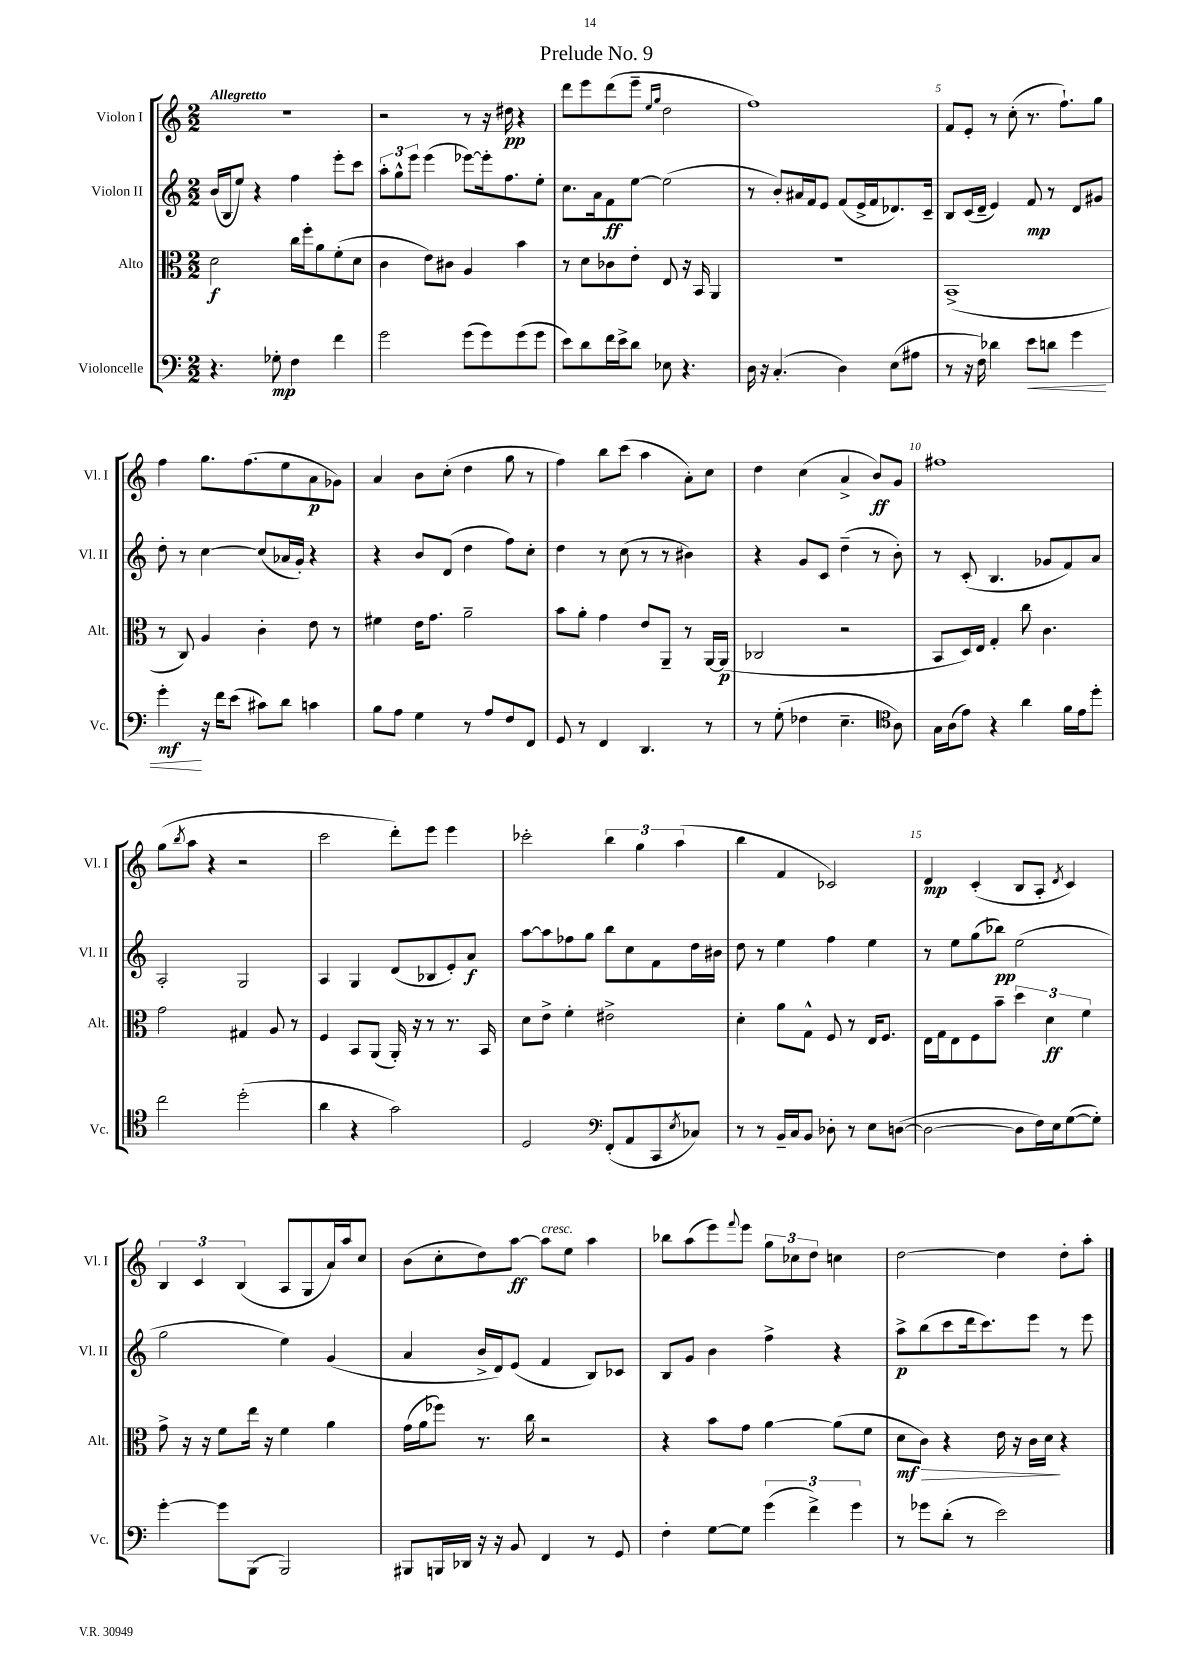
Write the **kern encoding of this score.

**kern	**kern	**kern	**kern
*staff4	*staff3	*staff2	*staff1
*clefF4	*clefC3	*clefG2	*clefG2
*k[]	*k[]	*k[]	*k[]
*M2/2	*M2/2	*M2/2	*M2/2
4.r	2d\	(16b/LL	1r
.	.	16B/J	.
.	.	8ee/J)	.
.	.	4r	.
8G-'\	.	.	.
4F\	16cc\LL	4ff\	.
.	16ff'\J	.	.
.	8a\	.	.
4f\	(8f'\	8eee'\L	.
.	8d\J	8ccc\J	.
=	=	=	=
2g\	4c\	12aa'\L	2r
.	.	12gg^^\	.
.	.	12eee\J	.
.	8e\L)	(4eee\	.
.	8c#\J	.	.
(8g\L	4A/	[8eee-\L)	8r
8g\)	.	16eee-'\]k	16r
.	.	8.ff\	16dd#\
(8g\	4b\	.	4r
8g\J	.	8ee'\J	.
=	=	=	=
8e\L)	8r	8.cc\L	8ddd\L
8d\	8d\L	.	8eee\
.	.	16a\k	.
16f\L	8c-\	8f\	(8ddd\
16e^\J	.	.	.
8d\J	8e'\J	[8ee\J	8eee~\J
.	.	.	16qqee/LL
.	.	.	16qqgg/JJ
8E-\	8E/	(2ee\]	2dd\
4.r	16r	.	.
.	16BB/	.	.
.	4AA/	.	.
=	=	=	=
16D\	1r	8r	1ff)
16r	.	.	.
(4.C'/	.	8b'/L)	.
.	.	16a#/L	.
.	.	16f/J	.
.	.	8e/J	.
4D\)	.	(8f/L	.
.	.	16e^/L	.
.	.	16f/J	.
(8E\L	.	8.d-/)	.
8A#\J	.	.	.
.	.	16c~/Jk	.
=	=	=	=
8r	(1BB^	8B/L	8f/L
16r	.	(16c/L	8e'/J
16F\)	.	16d~/JJ	.
4d-\	.	4e/)	8r
.	.	.	(8cc'\
8e\L	.	8f/	8.r
8d\J	.	8r	.
.	.	.	8.ff`\L)
4g\	.	8d/L	.
.	.	8g#/J	8gg\J
=	=	=	=
4g'\	8r	8dd'\	4ff\
.	8C/)	8r	.
16r	4A/	[4cc\	8.gg\L
16f\LK	.	.	.
(8e\J	.	.	.
.	.	.	(8.ff\
8c#\L)	4c'\	(8cc/]L	.
8d\J	.	16a-/L	8ee\
.	.	16g'/JJ)	.
4c\	8e\	4r	8a\
.	8r	.	8g-\J)
=	=	=	=
8B\L	4f#\	4r	4a/
8A\J	.	.	.
4G\	16e\LK	8b/L	8b\L
.	8.g\J	.	.
.	.	(8d/J	(8cc'\J
8r	2a~\	4dd\	4dd\
8A/L	.	.	.
8F/	.	8ff\L)	8gg\
8FF/J	.	8cc'\J	8r
=	=	=	=
8GG/	8b\L	4dd\	4ff\)
8r	8a'\J	.	.
4FF/	4g\	8r	8bb\L
.	.	(8cc\	(8ccc\J
4.DD/	8e/L	8r	4aa\
.	8AA~/J	8r	.
.	8r	4b#\)	8a'\L)
8r	[16AA/LL	.	8cc\J
.	(16AA/]JJ	.	.
=	=	=	=
8r	2C-/	4r	4dd\
(8G'\	.	.	.
4F-\	.	8g/L	(4cc\
.	.	8c/J	.
4.E~\	2r	(4dd~\	4a^/
.	.	8r	8b/L)
*clefC4	*	*	*
8A\)	.	8b'\)	8g/J
=	=	=	=
16G\LL	8BB/L	8r	1ff#
(16A\J	.	.	.
8e\J)	16D/L)	(8c'/	.
.	16E/JJ	.	.
4r	4G'/	4.B/	.
4a\	8cc\	.	.
.	4.c\	8g-/L	.
16f\LL	.	8f/)	.
16e\J	.	.	.
8dd'\J	.	8a/J	.
=	=	=	=
2cc\	2g\	2A'/	(8gg\L
.	.	.	8qbb/
.	.	.	8aa\J
.	.	.	4r
(2dd'\	4G#/	2G/	2r
.	8A/	.	.
.	8r	.	.
=	=	=	=
4a\	4F/	4A/	2ccc\
4r	8BB/L	4G/	.
.	(8AA/J	.	.
2g\)	16AA'/)	(8d/L	8ddd'\L)
.	16r	.	.
.	8r	8B-/	8eee\J
.	8.r	8e'/)	4eee\
.	.	8a/J	.
.	16BB/	.	.
=	=	=	=
2D/	8d\L	[8aa\L	2ccc-'\
.	8e^\J	8aa\]	.
.	4f'\	8ff-\	.
.	.	8gg\J	.
*clefF4	*	*	*
(8FF'/L	2e#^\	8bb\L	6bb\
8AA/	.	8cc\	.
.	.	.	6gg\
8CC/	.	8f\	.
.	.	.	(6aa\
8qE/	.	.	.
8C-/J)	.	16dd\L	.
.	.	16b#\JJ	.
=	=	=	=
8r	4d'\	8dd\	4bb\
8r	.	8r	.
16BB~/LL	8a\L	4ee\	4f/
16C/J	.	.	.
8BB/J	8G^^\J	.	.
8D-'\	8F/	4ff\	2c-/)
8r	8r	.	.
8E\L	16E/LK	4ee\	.
.	8.F/J	.	.
([8D\J	.	.	.
=	=	=	=
2D\_	16E\LL	8r	4d/
.	16G\J	.	.
.	8E\	8ee\L	.
.	8F\	(8gg\	(4c'/
.	8b~\J	8bb-\J)	.
8D\]L	6dd\	(2ee\	8B/L
16F\L)	.	.	8A'/J
.	6d\	.	.
16E\J	.	.	.
.	.	.	8qd/
([8G\	.	.	4c/)
.	6f\	.	.
8G'\]J)	.	.	.
=	=	=	=
[4g'\	8g^\	2gg\	6B/
.	16r	.	.
.	.	.	6c/
.	16r	.	.
8g\]L	8f\L	.	.
.	.	.	(6B/
(8BBB\J	16ee\Jk	.	.
.	16r	.	.
2BBB/)	4f\	4ee\)	8A/L
.	.	.	8G/
.	4a\	(4g/	16a/L)
.	.	.	16aa/J
.	.	.	8cc/J
=	=	=	=
8BBB#/L	(16g\LL	4a/	(8b\L
.	16a\J	.	.
16BBB/L	8ff-\J)	.	8cc'\
16DD-/JJ	.	.	.
16r	8.r	16b^/LL	8dd\)
16r	.	16d/J)	.
8BB/	.	(8e/J	[8aa\J
.	16cc\	.	.
4FF/	2r	4f/	8aa\]L
.	.	.	8ee\J
8r	.	8B/L)	4aa\
8GG/	.	8c-/J	.
=	=	=	=
4F'\	4r	8B/L	8bb-\L
.	.	8g/J	(8aa\
[8G\L	8b\L	4b\	8eee\)
.	.	.	8qqfff/
8G\]J	8g\J	.	8eee\J
(6g\	[4a\	4ff^\	12gg\L
.	.	.	12cc-\
6f^\)	.	.	12dd\J
.	(8a\]L	4r	4cc\
6g\	.	.	.
.	8f\J	.	.
=	=	=	=
8r	8d\L	8aa^\L	[2dd\
8g-\L	8c\J)	(8bb\	.
(8d'\J	4r	8ccc\	.
8r	.	16ddd\k	.
.	.	8.ccc\)	.
2e\)	16e\	.	4dd\]
.	16r	.	.
.	16c\LL	8eee\J	.
.	16d\JJ	.	.
.	4r	8r	8dd'\L
.	.	8eee\	8aa'\J
==	==	==	==
*-	*-	*-	*-
